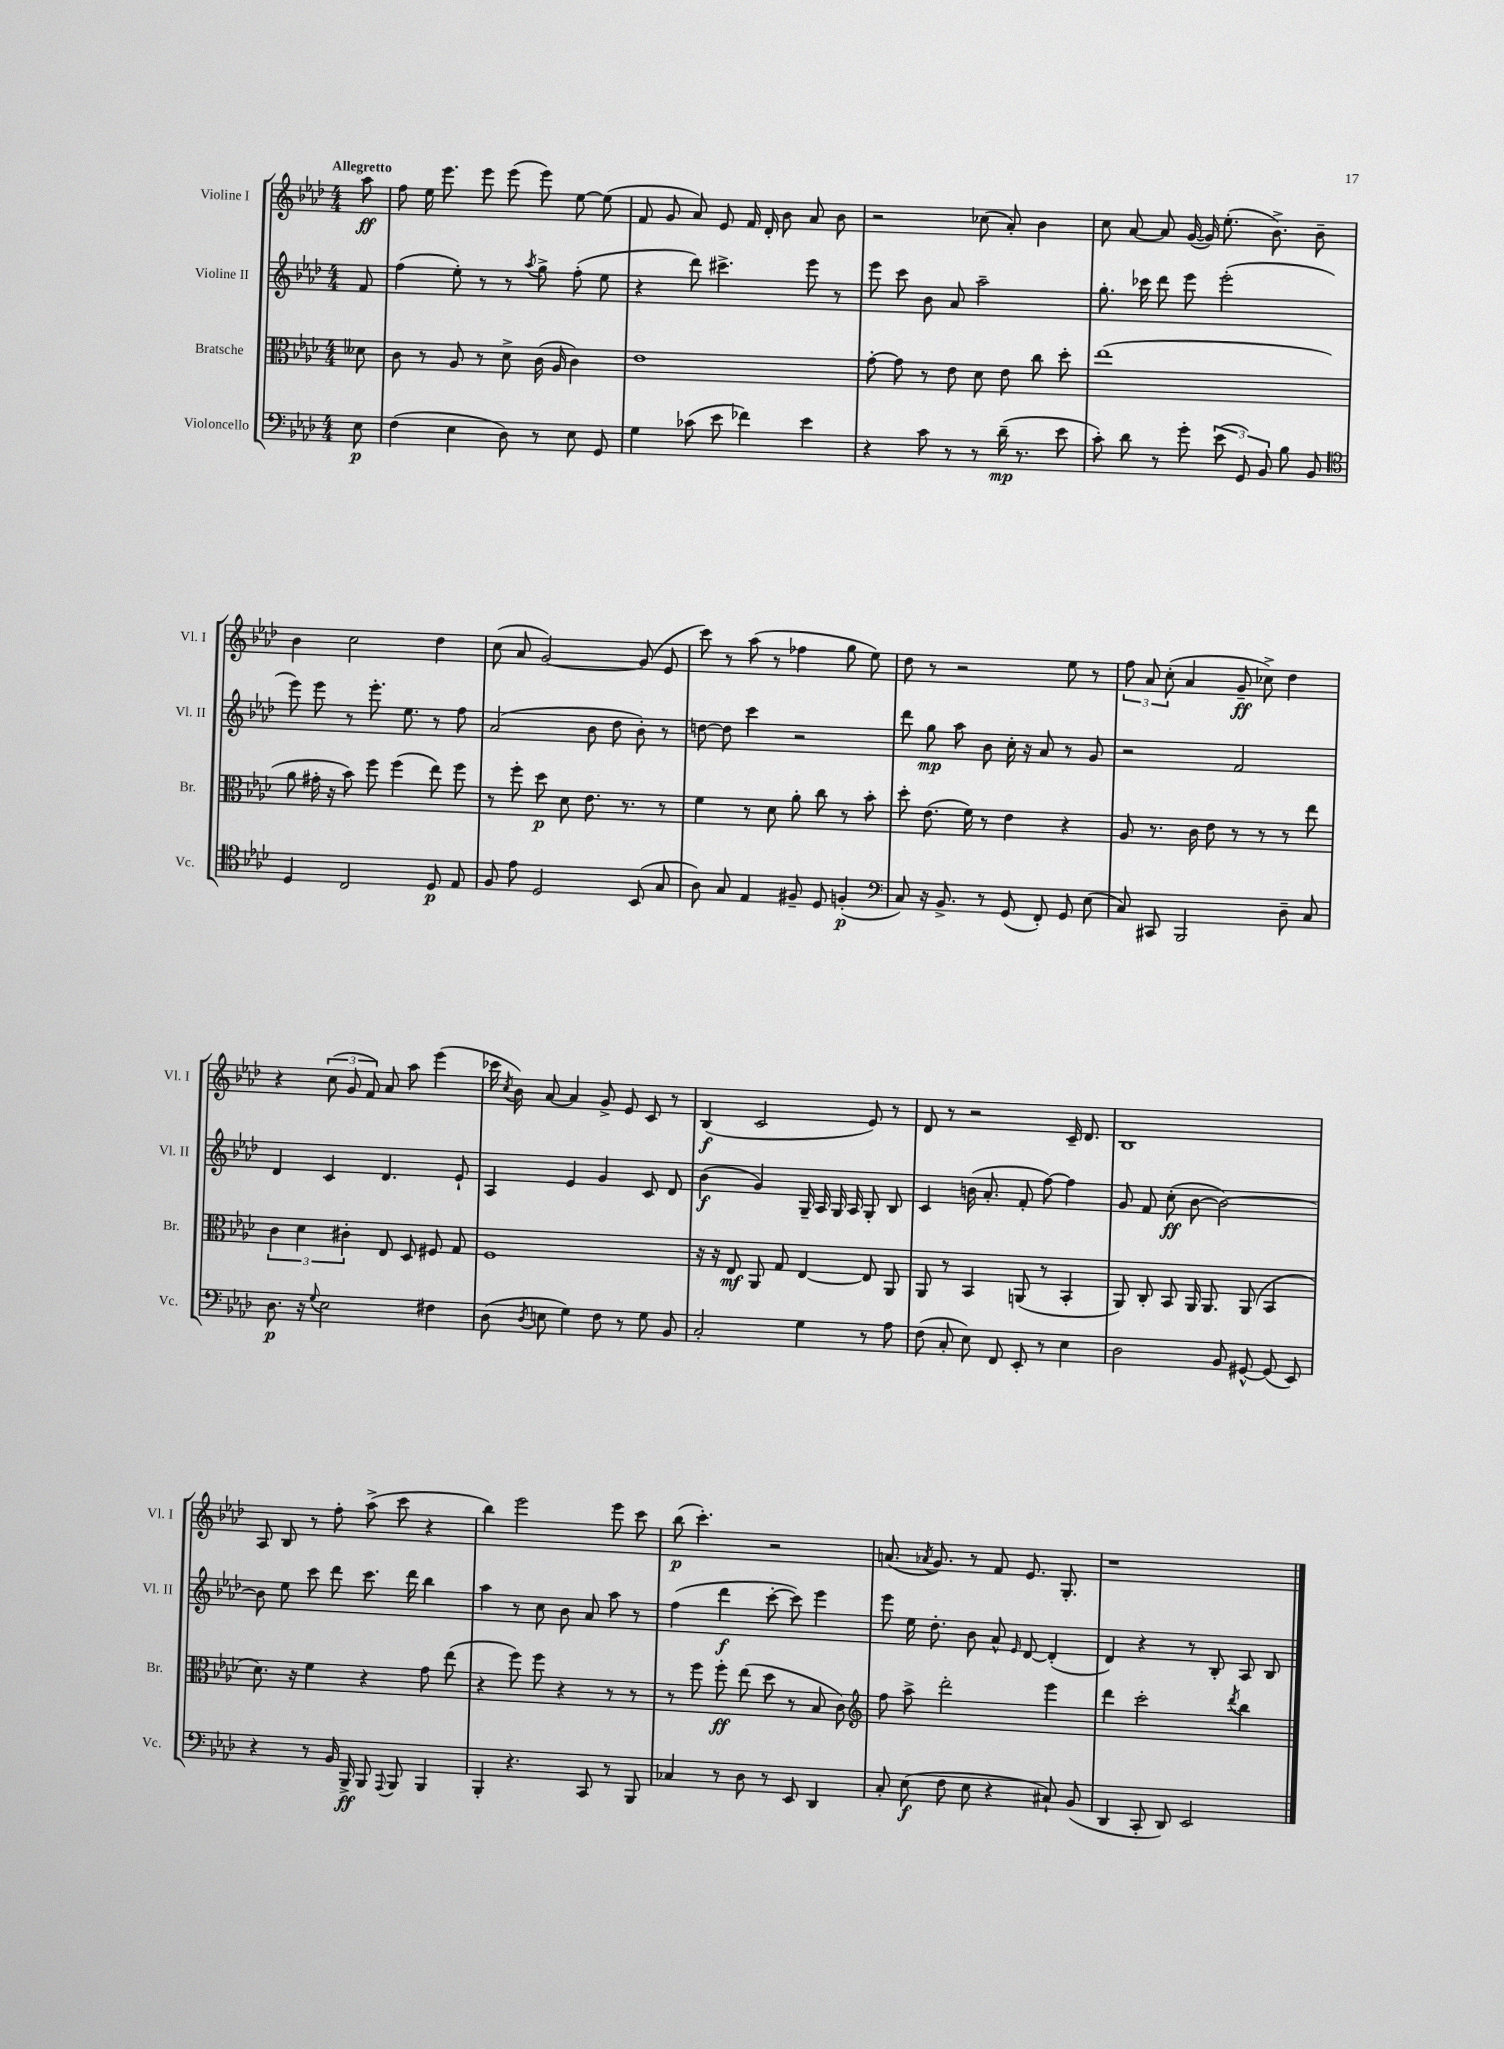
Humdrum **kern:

**kern	**dynam	**kern	**dynam	**kern	**dynam	**kern	**dynam
*part4	*part4	*part3	*part3	*part2	*part2	*part1	*part1
*staff4	*staff4	*staff3	*staff3	*staff2	*staff2	*staff1	*staff1
*I"Violoncello	*	*I"Bratsche	*	*I"Violine II	*	*I"Violine I	*
*I'Vc.	*	*I'Br.	*	*I'Vl. II	*	*I'Vl. I	*
*clefF4	*	*clefC3	*	*clefG2	*	*clefG2	*
*k[b-e-a-d-]	*	*k[b-e-a-d-]	*	*k[b-e-a-d-]	*	*k[b-e-a-d-]	*
*M4/4	*	*M4/4	*	*M4/4	*	*M4/4	*
=	=	=	=	=	=	=	=
!	!	!	!	!	!	!LO:TX:a:B:t=Allegretto	!
8E-\	p	8d--X\	.	8f/	.	8aa-\	ff
=1	=1	=1	=1	=1	=1	=1	=1
(4F\	.	8c\	.	(4ff\	.	8ff\	.
.	.	8r	.	.	.	16ee-\	.
.	.	.	.	.	.	8.eee-\	.
4E-\	.	8A-/	.	8ee-'\)	.	.	.
.	.	8r	.	8r	.	8eee-\	.
8D-\)	.	8d-^\	.	8r	.	(8eee-\	.
.	.	.	.	8qaa-/	.	.	.
8r	.	(16c\	.	8gg^\	.	8eee-\)	.
.	.	16A-/	.	.	.	.	.
8E-\	.	4c\)	.	(8ff'\	.	[8ee-\	.
8GG/	.	.	.	8ee-\	.	(8ee-\]	.
=2	=2	=2	=2	=2	=2	=2	=2
4G\	.	1e-	.	4r	.	8f/	.
.	.	.	.	.	.	8g/	.
(8c-X\	.	.	.	8ddd-\)	.	8a-/)	.
8e-\	.	.	.	4.ccc#X^\	.	8e-/	.
4f-X\)	.	.	.	.	.	16f/	.
.	.	.	.	.	.	16d-'/	.
.	.	.	.	.	.	8b-\	.
4e-\	.	.	.	8eee-\	.	8a-/	.
.	.	.	.	8r	.	8b-\	.
=3	=3	=3	=3	=3	=3	=3	=3
4r	.	[8g'\	.	8eee-\	.	2r	.
.	.	8g\]	.	8ccc\	.	.	.
8c\	.	8r	.	8b-\	.	.	.
8r	.	8e-\	.	8a-/	.	.	.
8r	.	8d-\	.	2aa-~\	.	(8cc-X\	.
(16d-~\	mp	8e-\	.	.	.	8a-'/)	.
8.r	.	.	.	.	.	.	.
.	.	8cc\	.	.	.	4b-\	.
8e-\	.	8dd-'\	.	.	.	.	.
=4	=4	=4	=4	=4	=4	=4	=4
8c'\)	.	(1ee-	.	8.gg'\	.	8cc\	.
8d-\	.	.	.	.	.	[8a-/	.
.	.	.	.	16ccc-X\	.	.	.
8r	.	.	.	8ddd-\	.	8a-/]	.
8g'\	.	.	.	8eee-\	.	([16g/	.
.	.	.	.	.	.	16g/])	.
(12e-\	.	.	.	(2eee-'\	.	(8.ee-'\	.
12GG/)	.	.	.	.	.	.	.
12BB-/	.	.	.	.	.	.	.
.	.	.	.	.	.	8.b-^\)	.
8B-\	.	.	.	.	.	.	.
8BB-/	.	.	.	.	.	8b-~\	.
!!LO:LB:g=z
=5	=5	=5	=5	=5	=5	=5	=5
*clefC4	*	*	*	*	*	*	*
4D-/	.	8a-\	.	8eee-\)	.	4b-\	.
.	.	16g#X'\	.	8eee-\	.	.	.
.	.	16r	.	.	.	.	.
2C/	.	8b-\)	.	8r	.	2cc\	.
.	.	8ff\	.	8.eee-'\	.	.	.
.	.	(4ff\	.	.	.	.	.
.	.	.	.	8.ee-\	.	.	.
8D-/	p	8ee-\)	.	8r	.	4dd-\	.
8E-/	.	8ff\	.	8ff\	.	.	.
=6	=6	=6	=6	=6	=6	=6	=6
8F/	.	8r	.	(2a-/	.	(8cc\	.
8e-\	.	8ff'\	.	.	.	8a-/	.
2D-/	.	8dd-\	p	.	.	[2g/)	.
.	.	8d-\	.	.	.	.	.
.	.	8.e-\	.	8b-\	.	.	.
.	.	.	.	8dd-\	.	.	.
.	.	8.r	.	.	.	.	.
(8BB-/	.	.	.	8b-'\)	.	(8g/]	.
8G/	.	8r	.	8r	.	8e-/	.
=7	=7	=7	=7	=7	=7	=7	=7
8A-\)	.	4f\	.	[8ddn\	.	8ccc\)	.
8G/	.	.	.	8dd\]	.	8r	.
4E-/	.	8r	.	4ccc\	.	(8aa-\	.
.	.	8d-\	.	.	.	8r	.
8F#X~/	.	8a-'\	.	2r	.	4ff-X\	.
8D-/	.	8cc\	.	.	.	.	.
(4Fn'/	p	8r	.	.	.	8gg\	.
.	.	8b-'\	.	.	.	8ee-\)	.
=8	=8	=8	=8	=8	=8	=8	=8
*clefF4	*	*	*	*	*	*	*
8C/)	.	8dd-'\	.	8ddd-\	.	8dd-\	.
16r	.	(8.e-\	.	8gg\	mp	8r	.
8.BB-^/	.	.	.	.	.	.	.
.	.	.	.	8aa-\	.	2r	.
.	.	16f\)	.	.	.	.	.
8r	.	8r	.	8b-\	.	.	.
(8GG/	.	4e-\	.	16cc'\	.	.	.
.	.	.	.	16r	.	.	.
8FF'/)	.	.	.	8a-/	.	.	.
8GG/	.	4r	.	8r	.	8ee-\	.
(8E-\	.	.	.	8g/	.	8r	.
=9	=9	=9	=9	=9	=9	=9	=9
8C/)	.	8A-/	.	2r	.	12ff\	.
.	.	.	.	.	.	12a-/	.
8CC#X/	.	8.r	.	.	.	.	.
.	.	.	.	.	.	(12cc'\	.
2BBB-/	.	.	.	.	.	4a-/	.
.	.	16c\	.	.	.	.	.
.	.	8e-\	.	.	.	.	.
.	.	8r	.	2f/	.	8g~/	ff
.	.	8r	.	.	.	8cc-X^\)	.
8D-~\	.	8r	.	.	.	4dd-\	.
8C/	.	8ee-\	.	.	.	.	.
!!LO:LB:g=z
=10	=10	=10	=10	=10	=10	=10	=10
8.D-\	p	6c\	.	4d-/	.	4r	.
.	.	6d-\	.	.	.	.	.
16r	.	.	.	.	.	.	.
8qqG/	.	.	.	.	.	.	.
2E-\	.	.	.	4c/	.	(12cc\	.
.	.	6c#X'\	.	.	.	12g/	.
.	.	.	.	.	.	12f/)	.
.	.	8E-/	.	4.d-/	.	8a-/	.
.	.	8D-/	.	.	.	8aa-\	.
4F#X\	.	8F#X/	.	.	.	(4eee-\	.
.	.	8G/	.	8e-`/	.	.	.
=11	=11	=11	=11	=11	=11	=11	=11
(8D-\	.	1F	.	4A-/	.	16ccc-X\	.
.	.	.	.	.	.	8qcc/	.
.	.	.	.	.	.	16b-\)	.
8qD-/	.	.	.	.	.	.	.
8En\	.	.	.	.	.	[8a-/	.
4G\)	.	.	.	4e-/	.	4a-/]	.
8F\	.	.	.	4g/	.	8g^/	.
8r	.	.	.	.	.	8e-/	.
8G\	.	.	.	8c/	.	8c/	.
8BB-/	.	.	.	8d-/	.	8r	.
=12	=12	=12	=12	=12	=12	=12	=12
2C'/	.	16r	.	(4b-\	f	(4B-/	f
.	.	16r	.	.	.	.	.
.	.	8E-/	mf	.	.	.	.
.	.	8AA-/	.	4g/)	.	2c/	.
.	.	8G/	.	.	.	.	.
4G\	.	[4E-/	.	16G~/	.	.	.
.	.	.	.	16A-/	.	.	.
.	.	.	.	16G/	.	.	.
.	.	.	.	16A-/	.	.	.
8r	.	8E-/]	.	8G'/	.	8e-/)	.
8A-\	.	8AA-/	.	8B-/	.	8r	.
=13	=13	=13	=13	=13	=13	=13	=13
(8F\	.	8AA-/	.	4c/	.	8d-/	.
8C'/	.	8r	.	.	.	8r	.
8E-\)	.	4BB-/	.	(16bn\	.	2r	.
.	.	.	.	8.a-'/	.	.	.
8FF/	.	.	.	.	.	.	.
8EE-'/	.	(8AAn/	.	8f'/	.	.	.
8r	.	8r	.	[8ff\)	.	.	.
4E-\	.	4BB-'/	.	4ff\]	.	16c~/	.
.	.	.	.	.	.	8.d-/	.
=14	=14	=14	=14	=14	=14	=14	=14
2D-\	.	8AA-/)	.	8g/	.	1B-	.
.	.	8C'/	.	8f/	.	.	.
.	.	8BB-/	.	(8cc'\	ff	.	.
.	.	16AA-/	.	[8b-\	.	.	.
.	.	8.AA-/	.	.	.	.	.
8BB-/	.	.	.	2b-\_)	.	.	.
[8GG#X^^/	.	(8AA-/	.	.	.	.	.
(8GG#/]	.	4BB-/	.	.	.	.	.
8EE-/)	.	.	.	.	.	.	.
!!LO:LB:g=z
=15	=15	=15	=15	=15	=15	=15	=15
4r	.	8.d-\)	.	8b-\]	.	8A-/	.
.	.	.	.	8ee-\	.	8B-/	.
.	.	16r	.	.	.	.	.
8r	.	4f\	.	8ccc\	.	8r	.
16BB-/	.	.	.	8ddd-\	.	8ff'\	.
16BBB-^/	ff	.	.	.	.	.	.
8BBB-/	.	4r	.	8.ccc\	.	(8aa-^\	.
8qqAAA-/	.	.	.	.	.	.	.
8BBB-/	.	.	.	.	.	8ccc\	.
.	.	.	.	16ddd-\	.	.	.
4BBB-/	.	8g\	.	4bb-\	.	4r	.
.	.	(8ee-\	.	.	.	.	.
=16	=16	=16	=16	=16	=16	=16	=16
4BBB-'/	.	4r	.	4aa-\	.	4bb-\)	.
4.r	.	8ff\)	.	8r	.	2eee-\	.
.	.	8ff\	.	8cc\	.	.	.
.	.	4r	.	8b-\	.	.	.
8CC/	.	.	.	8a-/	.	.	.
8r	.	8r	.	8aa-\	.	8eee-\	.
8BBB-/	.	8r	.	8r	.	8ccc\	.
=17	=17	=17	=17	=17	=17	=17	=17
4C-X/	.	8r	.	(4ff\	.	(8bb-\	p
.	.	8ff\	.	.	.	4.ccc'\)	.
8r	.	8ff'\	ff	4ddd-\	f	.	.
8D-\	.	(8ee-\	.	.	.	.	.
8r	.	8dd-\	.	[8ccc'\	.	2r	.
8EE-/	.	8r	.	8ccc\])	.	.	.
4DD-/	.	8B-/	.	4eee-\	.	.	.
.	.	8c\)	.	.	.	.	.
=18	=18	=18	=18	=18	=18	=18	=18
*	*	*clefG2	*	*	*	*	*
8C'/	.	8ff\	.	8eee-\	.	(8.an/	.
(8E-\	f	8aa-^\	.	16ee-\	.	.	.
.	.	.	.	.	.	8qa-X/	.
.	.	.	.	8.dd-'\	.	8.g/)	.
8F\	.	2ddd-'\	.	.	.	.	.
8E-\	.	.	.	8b-\	.	8r	.
4r	.	.	.	8a-^^/	.	8f/	.
.	.	.	.	16qqe-/	.	.	.
.	.	.	.	[8d-/	.	8.e-/	.
8C#X`/)	.	4eee-\	.	(4d-'/]	.	.	.
.	.	.	.	.	.	8.G'/	.
(8BB-/	.	.	.	.	.	.	.
=19	=19	=19	=19	=19	=19	=19	=19
4DD-/	.	4ddd-\	.	4d-/)	.	1r	.
8CC'/	.	2ccc'\	.	4r	.	.	.
8DD-/)	.	.	.	.	.	.	.
2EE-/	.	.	.	8r	.	.	.
.	.	.	.	8B-'/	.	.	.
.	.	8qddd-/	.	.	.	.	.
.	.	4bb-\	.	8A-/	.	.	.
.	.	.	.	8B-/	.	.	.
==	==	==	==	==	==	==	==
*-	*-	*-	*-	*-	*-	*-	*-
